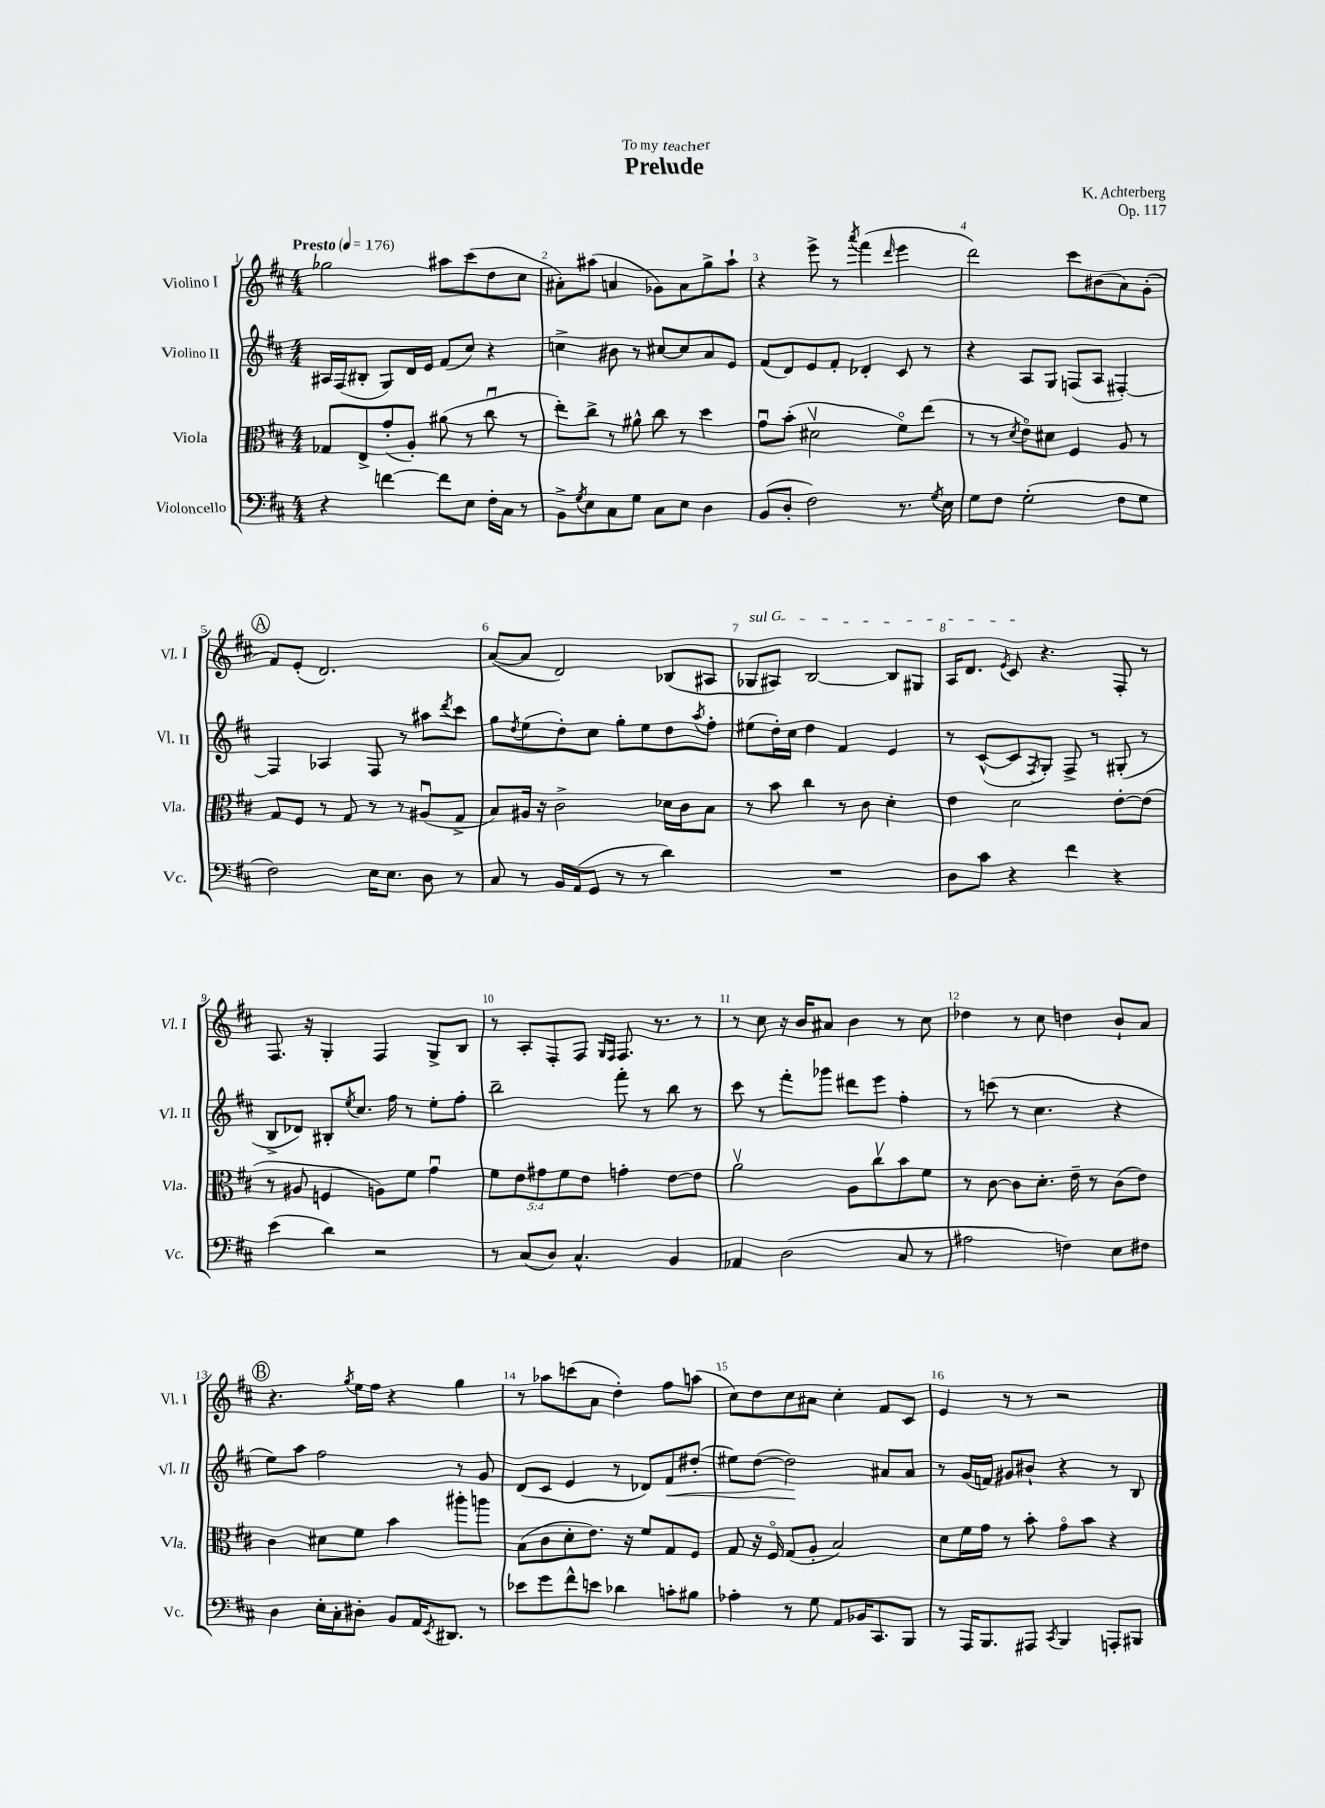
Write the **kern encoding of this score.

**kern	**kern	**kern	**kern
*staff4	*staff3	*staff2	*staff1
*clefF4	*clefC3	*clefG2	*clefG2
*k[f#c#]	*k[f#c#]	*k[f#c#]	*k[f#c#]
*M4/4	*M4/4	*M4/4	*M4/4
*MM176	*MM176	*MM176	*MM176
4r	8G-/L	16A#/LL	2gg-\
.	.	(16F#/J	.
.	8E^/	8B#'/J	.
[4f\	(8g'/	8G/L)	.
.	8A'/J)	16d/L	.
.	.	16e/JJ	.
8f\]L	(8a#\	(8f#/L	8aa#\L
8E\J	8r	8cc#/J)	(8ccc#\
16F#'\LL	8cc#u\	4r	8dd\
16C#\JJ	.	.	.
8r	8r	.	8cc#\J
=	=	=	=
8BB^\L	8ee'\L)	4cc^\	8a#'\L)
8qG/	.	.	.
8E\	8cc#^\J	.	(8aa#\J
8C#\	8r	8b#\	4a/
8G\J	8a#^^\	8r	.
8C#\L	8cc#\	[8cc#/L	8g-\L)
8E\J	8r	8cc#/]	8a\
4D\	4dd\	8a/	8gg^\
.	.	8e/J	8aa#`\J
=	=	=	=
(8BB/L	8gu\L	(8f#/L	4r
8D'/J	(8b'\J	8d/)	.
2F#\)	2d#v\	8e/	8eee^\
.	.	8f#'/J	8r
.	.	.	8qaaa/
.	.	4d-'/	(4fff#\
.	.	.	16qqddd/
8.r	8f#o\L)	8c#/	4eee\
.	(8ee\J	8r	.
8qG/	.	.	.
16E\	.	.	.
=	=	=	=
8G\L	8r	4r	2ddd\)
8F#\J	8r	.	.
.	8qd/	.	.
(2G'\	8eo\L)	8A/L	.
.	8d#\J	8G/J	.
.	4F#/	(8F/L	8ccc#\L
.	.	8A/J	(8b#\
8F#\L	8A/	[4F#'/)	8a\)
8G\J	8r	.	(8g'\J
=	=	=	=
2F#\)	8G/L	4F#/]	8f#/L)
.	8F#/J	.	(8e'/J
.	8r	4A-/	2.d/)
.	8G/	.	.
16E\LK	8r	8F#/	.
8.E\J	.	.	.
.	8r	8r	.
8D\	(8A#u/L	8aa#\L	.
.	.	8qddd/	.
8r	8G^/J	8ccc#\J	.
=	=	=	=
8C#/	8B/L)	8gg\L	([8a/L
.	.	8qdd/	.
8r	16A#/Jk	(8ee\	8a/]J
.	16r	.	.
16BB/LL	2c#^\	8dd'\)	2d/)
(16AA/J	.	.	.
8GG/J	.	8cc#\J	.
8r	.	8gg'\L	.
8r	.	8ee\	.
4d\)	16d-\LL	8dd\	(8B-/L
.	16c#\J	.	.
.	.	8qaa/	.
.	8B\J	8ff#'\J	8A#/J
=	=	=	=
1r	8r	(8ee#\L	8G-/L
.	8b\	16dd'\L)	8A#/J)
.	.	16cc#\JJ	.
.	4cc#\	4dd\	[2B/
.	8r	4f#/	.
.	8c#\	.	.
.	4d'\	4e/	8B/]L
.	.	.	8G#/J
=	=	=	=
8D\L	4e\	8r	16A/LK
.	.	.	8.d/J
8c#\J	.	([8c#^^/L	.
.	.	.	8qe/
4r	2d\	8c#/]	8c#/
.	.	8qF#/	.
.	.	8G'/J)	4.r
4f#\	.	8F#^/	.
.	.	8r	.
4r	[8e'\L	(8G#'/	8F#'/
.	(8e\]J	8r	8r
=	=	=	=
(4e\	8r	8B^/L	8.F#/
.	8A#/	8d-/J)	.
.	.	.	16r
4d\)	4F/	8B#'/L	4G'/
.	.	8qee/	.
.	.	8.cc#/J	.
2r	8A\L)	.	4F#/
.	.	16ff#\	.
.	8f#\J	8r	.
.	4gu\	8ee'\L	8G^/L
.	.	8ff#'\J	8B/J
=	=	=	=
8r	10f#\L	2bb~\	8r
.	10e\	.	.
(8C#/L	.	.	8A'/L
.	10g#\	.	.
8D/J)	.	.	8F#'/
.	10f#\	.	.
4.C#^^/	.	.	8F#/J
.	10e\J	.	.
.	.	.	16qqG/LL
.	.	.	16qqF#/JJ
.	4g'\	8fff#'\	8.F#/
.	.	8r	.
.	.	.	8.r
4BB/	[8e\L	8bb\	.
.	8e\]J	8r	8r
=	=	=	=
4AA-/	2av\	8ccc#\	8r
.	.	8r	8cc#\
(2D\	.	8fff#'\L	16r
.	.	.	16b/LK
.	.	8ggg-\J	8a#/J
.	8A\L	8ddd#\L	4b\
.	8cc#v\	8eee\J	.
8C#/	8b\	4ff#'\	8r
8r	8f#\J	.	8cc#\
=	=	=	=
2A#\	8r	8r	4dd-\
.	[8c#\	(8ccc\	.
.	8c#\]L	8r	8r
.	8.d'\J	4.cc#\	8cc#\
4F\)	.	.	4dd\
.	16e~\	.	.
.	8r	.	.
8E\L	(8c#\L	4r	8b`/L
8F#\J	8e\J)	.	8a/J
=	=	=	=
4D\	4c#\	8ee\L)	4.r
.	.	8aa\J	.
16E'\LL	8d#\L	2ff#\	.
16C#'\J	.	.	.
.	.	.	8qgg/
8D#'\J	8f#\J	.	16ee\LL
.	.	.	16ff#\JJ
8BB/L	4b\	.	4r
16AA/K	.	.	.
8qEE/	.	.	.
8.DD#/J	.	.	.
.	8aa#'\L	8r	4gg\
8r	8aa\J	8g/	.
=	=	=	=
8e-\L	(8B\L	(8d/L	8r
8g\	8c#\	8c#/J	8aa-\L
8f#^^\	8d'\	4e/	(8ccc\
8e\J	8.e\J)	.	8a\J
4d-\	.	8r	4dd'\)
.	16r	.	.
.	8f#/L	8d-/L)	.
8c'\L	8G/	8f#/	8ff#\L
8B#\J	8F#/J	(8dd#'/J	(8aa\J
=	=	=	=
4A-'\	8G/	8ee#\L)	8cc#\L)
.	16r	([8dd\J	8dd\
.	16F#o/	.	.
8r	(8G/L	2dd\])	8cc#\
8G\	8A'/J	.	8a#\J
8AA/L	2B/)	.	4cc#'\
16BB-/K	.	.	.
8.CC#/	.	.	.
.	.	8a#/L	8f#/L
8BBB/J	.	8a#/J	8c#/J
=	=	=	=
8r	8d\L	8r	4e/
16AAA/LK	16f#\L	(16g/LL	.
8.BBB/	16g\JJ	16f/JJ)	.
.	8r	8g#/L	8r
8AAA#/J	8b'\	8b#`/J	8r
8qCC#/	.	.	.
4BBB/	8go\L	4r	2r
.	8b\J	.	.
8AAA'/L	4r	8r	.
8BBB#/J	.	8B/	.
==	==	==	==
*-	*-	*-	*-
